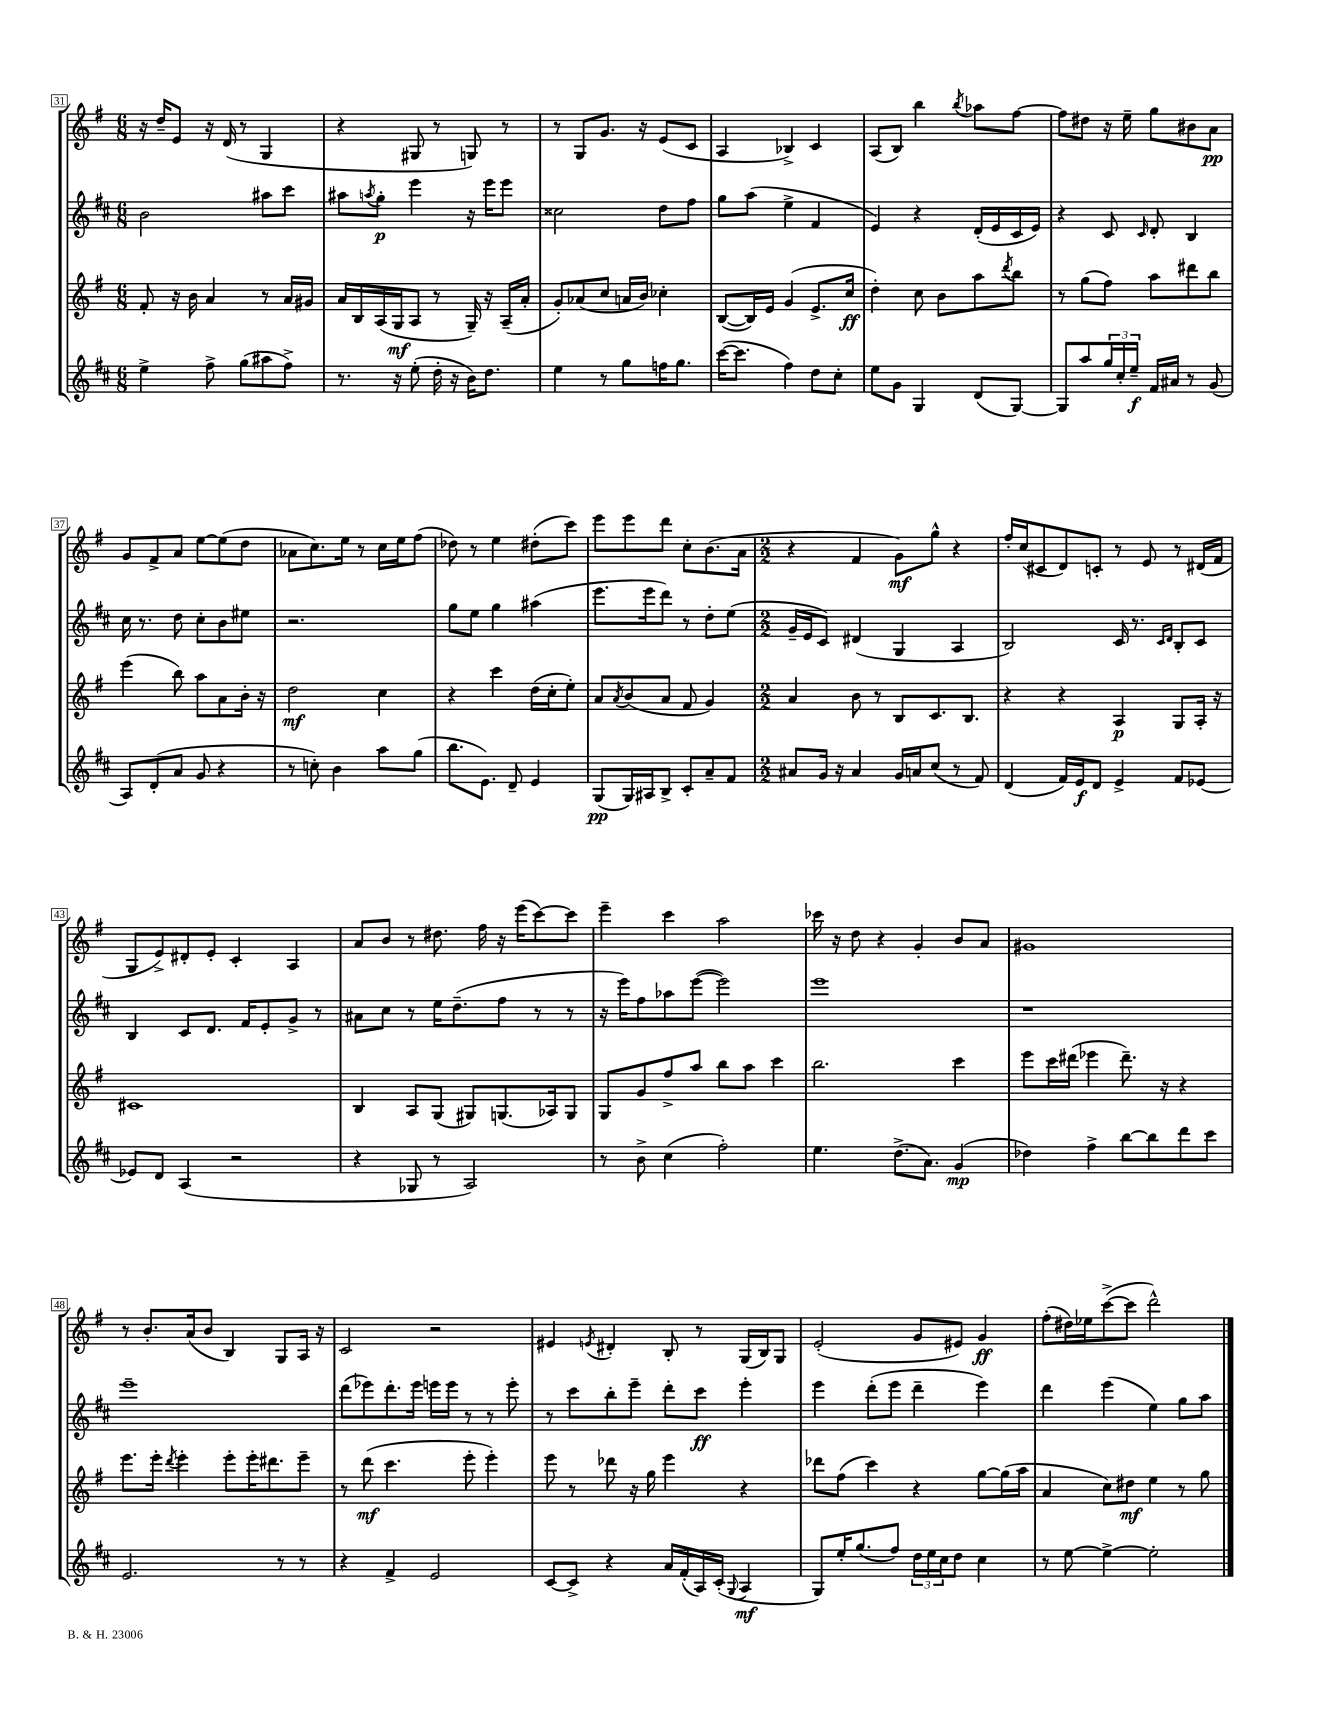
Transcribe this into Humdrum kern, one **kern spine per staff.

**kern	**kern	**kern	**kern
*staff4	*staff3	*staff2	*staff1
*clefG2	*clefG2	*clefG2	*clefG2
*k[f#c#]	*k[f#]	*k[f#c#]	*k[f#]
*M6/8	*M6/8	*M6/8	*M6/8
4ee^\	8f#'/	2b\	16r
.	.	.	16dd~/LK
.	16r	.	8e/J
.	16b\	.	.
8ff#^\	4a/	.	16r
.	.	.	(16d/
(8gg\L	.	.	8r
8aa#\	8r	8aa#\L	4G/
8ff#^\J)	16a/LL	8ccc#\J	.
.	16g#/JJ	.	.
=	=	=	=
8.r	16a/LL	8aa#\L	4r
.	16B/	.	.
.	.	8qaa/	.
.	(16A/	8gg'\J	.
16r	16G/J	.	.
(8ee'\	8A/J	4eee\	8G#/
16dd'\	8r	.	8r
16r	.	.	.
16b\LK)	16G~/)	16r	8G/)
8.dd\J	16r	16eee\LK	.
.	(16A~/LL	8eee\J	8r
.	16a'/JJ	.	.
=	=	=	=
4ee\	8g'/L)	2cc##\	8r
.	(8a-/	.	8G/L
8r	8cc/J	.	8.g/J
8gg\L	16a/LL	.	.
.	16b/JJ)	.	16r
16ff\K	4cc-'\	8dd\L	(8e/L
8.gg\J	.	.	.
.	.	8ff#\J	8c/J
=	=	=	=
([16ccc#\LK	([8B/L	8gg\L	4A/
8.ccc#\]J	.	.	.
.	16B/]L)	(8aa\J	.
.	16e/JJ	.	.
4ff#\)	(4g/	4ee^\	4B-^/)
8dd\L	8.e^/L	4f#/	4c/
8cc#'\J	.	.	.
.	16cc/Jk	.	.
=	=	=	=
8ee\L	4dd'\)	4e/)	(8A/L
8g\J	.	.	8B/J)
4G/	8cc\	4r	4bb\
.	8b\L	.	.
.	.	.	8qbb/
(8d/L	8aa\	(16d'/LL	8aa-\L
.	.	16e/	.
.	8qddd/	.	.
[8G/J)	8bb\J	16c#/	[8ff#\J
.	.	16e/JJ)	.
=	=	=	=
8G/]L	8r	4r	8ff#\]L
8aa/	(8gg\L	.	8dd#\J
24gg/L	8ff#\J)	8c#/	16r
24cc#'/	.	.	.
.	.	.	16ee~\
24ee~/JJ	.	.	.
.	.	16qqc#/	.
16f#/LL	8aa\L	8d'/	8gg\L
16a#/JJ	.	.	.
8r	8ddd#\	4B/	8b#\
(8g/	8bb\J	.	8a\J
=	=	=	=
8A/L)	(4eee\	16cc#\	8g/L
.	.	8.r	.
(8d'/	.	.	8f#^/
8a/J	8bb\)	8dd\	8a/J
8g/	8aa\L	8cc#'\L	[8ee\L
4r	8a\	8b\	(8ee\]
.	16b'\Jk	8ee#\J	8dd\J
.	16r	.	.
=	=	=	=
8r	2dd\	2.r	8a-\L
8cc'\)	.	.	8.cc\)
4b\	.	.	.
.	.	.	16ee\Jk
.	.	.	8r
8aa\L	4cc\	.	16cc\LL
.	.	.	16ee\J
(8gg\J	.	.	(8ff#\J
=	=	=	=
8.bb\L	4r	8gg\L	8dd-\)
.	.	8ee\J	8r
8.e\J)	.	.	.
.	4ccc\	4gg\	4ee\
8d~/	.	.	.
4e/	(16dd\LL	(4aa#\	(8dd#'\L
.	16cc'\J	.	.
.	8ee'\J)	.	8ccc\J)
=	=	=	=
(8G/L	8a/L	8.eee\L	8eee\L
.	8qa/	.	.
16G/L)	(8b/	.	8eee\
16A#/J	.	16eee\k	.
8B^/J	8a/J	8ddd\J)	8ddd\J
8c#'/L	8f#/	8r	8cc'\L
8a~/	4g/)	8dd'\L	(8.b\
8f#/J	.	(8ee\J	.
.	.	.	16a\Jk
=	=	=	=
*M2/2	*M2/2	*M2/2	*M2/2
8a#/L	4a/	16g~/LL	4r
.	.	16e/J	.
16g/Jk	.	8c#/J)	.
16r	.	.	.
4a#/	8b\	(4d#/	4f#/
.	8r	.	.
16g/LL	8B/L	4G/	8g\L)
16a/J	.	.	.
(8cc#/J	8.c/	.	8gg^^\J
8r	.	4A/	4r
.	8.B/J	.	.
8f#/)	.	.	.
=	=	=	=
(4d/	4r	2B/)	16ff#'/LL
.	.	.	(16cc/J
.	.	.	8c#/
16f#/LL)	4r	.	8d/)
16e/J	.	.	.
8d/J	.	.	8c'/J
4e^/	4A/	16c#/	8r
.	.	8.r	.
.	.	.	8e/
.	.	16qqc#/LL	.
.	.	16qqd/JJ	.
8f#/L	8G/L	8B'/L	8r
[8e-/J	16A'/Jk	8c#/J	(16d#/LL
.	16r	.	16f#/JJ
=	=	=	=
8e-/]L	1c#	4B/	8G/L
8d/J	.	.	8e^/)
(4A/	.	8c#/L	8d#'/
.	.	8.d/J	8e'/J
2r	.	.	4c'/
.	.	16f#/LK	.
.	.	8e'/	.
.	.	8g^/J	4A/
.	.	8r	.
=	=	=	=
4r	4B/	8a#\L	8a/L
.	.	8cc#\J	8b/J
8G-/	8A/L	8r	8r
8r	(8G/J	16ee\LK	8.dd#\
.	.	(8.dd~\	.
2A/)	8G#/L)	.	.
.	.	.	16ff#\
.	(8.G/	8ff#\J	16r
.	.	.	(16eee\LK
.	.	8r	[8ccc\)
.	16A-/k)	.	.
.	8G/J	8r	8ccc\]J
=	=	=	=
8r	8G/L	16r	4eee~\
.	.	16eee\LK)	.
8b^\	8g/	8ff#\	.
(4cc#\	8ff#^/	8aa-\	4ccc\
.	8aa/J	([8eee\J	.
2ff#'\)	8bb\L	2eee\])	2aa\
.	8aa\J	.	.
.	4ccc\	.	.
=	=	=	=
4.ee\	2.bb\	1eee	16ccc-\
.	.	.	16r
.	.	.	8dd\
.	.	.	4r
(8.dd^\L	.	.	.
.	.	.	4g'/
8.a\J)	.	.	.
(4g/	4ccc\	.	8b/L
.	.	.	8a/J
=	=	=	=
4dd-\)	8eee\L	1r	1g#
.	16ccc\L	.	.
.	(16ddd#\JJ	.	.
4ff#^\	4eee-\	.	.
[8bb\L	8.ddd#~\)	.	.
8bb\]	.	.	.
.	16r	.	.
8ddd\	4r	.	.
8ccc#\J	.	.	.
=	=	=	=
2.e/	8.eee\L	1eee~	8r
.	.	.	8.b'/L
.	16eee'\Jk	.	.
.	8qddd/	.	.
.	4eee'\	.	.
.	.	.	(16a/k
.	.	.	8b/J
.	8eee'\L	.	4B/)
.	16eee'\K	.	.
.	8.ddd#\	.	.
8r	.	.	8G/L
8r	8eee~\J	.	16A/Jk
.	.	.	16r
=	=	=	=
4r	8r	(8ddd\L	2c/
.	(8ddd\	8eee-\)	.
4f#^/	4.ccc\	8.ddd'\	.
.	.	16eee-\Jk	.
2e/	.	16eee\LL	2r
.	.	16eee\JJ	.
.	8eee'\	8r	.
.	4eee'\)	8r	.
.	.	8eee'\	.
=	=	=	=
[8c#/L	8eee\	8r	4e#/
8c#^/]J	8r	8ccc#\L	.
.	.	.	8qe/
4r	8ddd-\	8bb'\	4d#'/
.	16r	8eee~\J	.
.	16gg\	.	.
16a/LL	4eee\	8ddd'\L	8B'/
(16f#'/	.	.	.
16A/)	.	8ccc#\J	8r
(16c#'/JJ	.	.	.
8qqG/	.	.	.
4A/	4r	4eee'\	(16G/LL
.	.	.	16B/J)
.	.	.	8G/J
=	=	=	=
8G/L)	8ddd-\L	4eee\	(2e'/
16ee'/K	(8ff#\J	.	.
(8.gg/	.	.	.
.	4ccc\)	(8ddd'\L	.
8ff#/J)	.	8eee\J	.
24dd\LL	4r	4ddd~\	8g/L
24ee\	.	.	.
24cc#\J	.	.	.
8dd\J	.	.	8e#/J)
4cc#\	[8gg\L	4eee\)	4g/
.	(16gg\]L	.	.
.	16aa\JJ	.	.
=	=	=	=
8r	4a/	4ddd\	(8ff#'\L
[8ee\	.	.	16dd#\L)
.	.	.	16ee-\J
4ee^\_	8cc\L)	(4eee\	([8ccc^\
.	8dd#\J	.	8ccc\]J
2ee'\]	4ee\	4ee\)	2ddd^^\)
.	8r	8gg\L	.
.	8gg\	8aa\J	.
==	==	==	==
*-	*-	*-	*-
